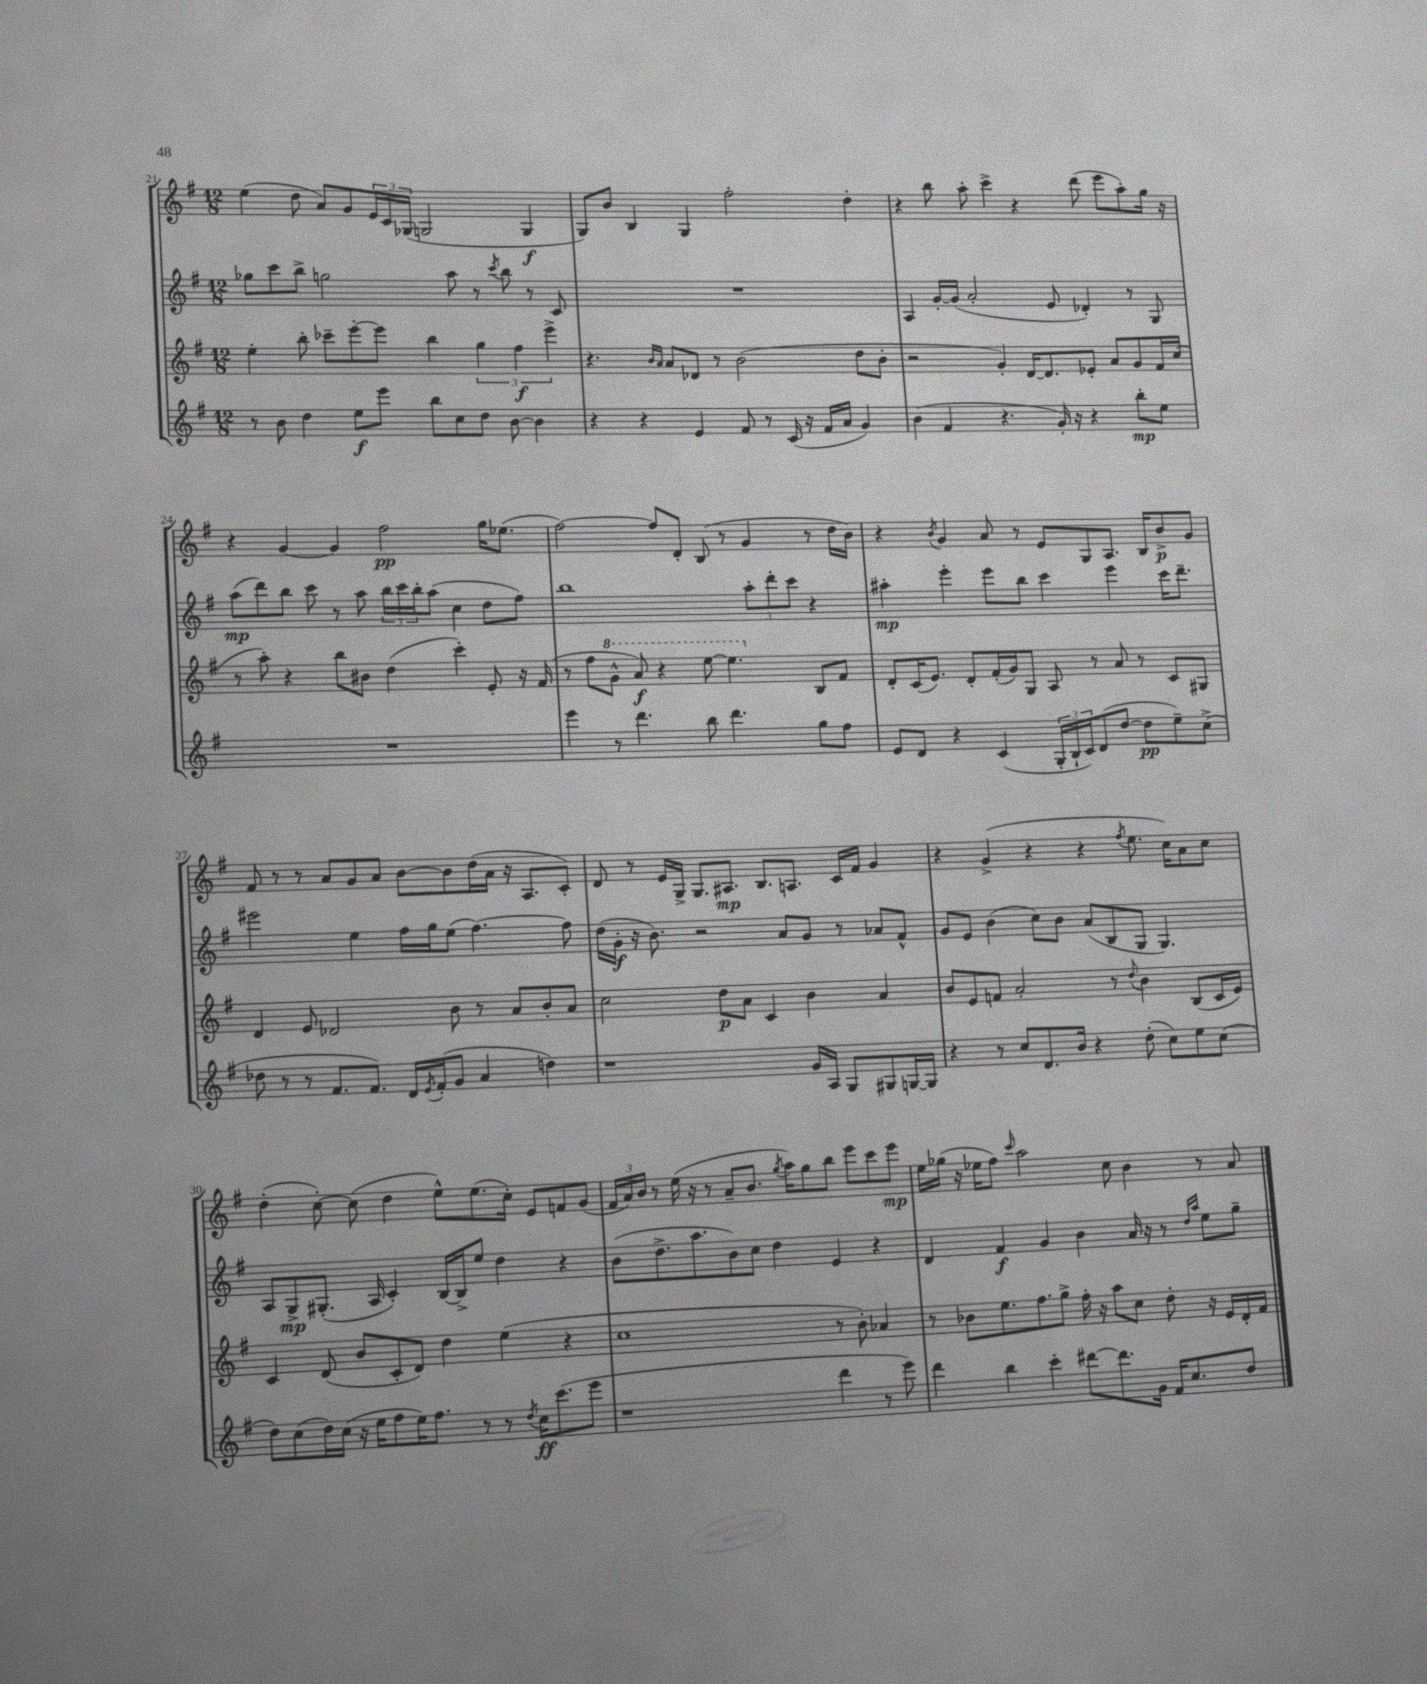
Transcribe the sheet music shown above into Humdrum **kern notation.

**kern	**dynam	**kern	**dynam	**kern	**dynam	**kern	**dynam
*part4	*part4	*part3	*part3	*part2	*part2	*part1	*part1
*staff4	*staff4	*staff3	*staff3	*staff2	*staff2	*staff1	*staff1
*clefG2	*	*clefG2	*	*clefG2	*	*clefG2	*
*k[f#]	*	*k[f#]	*	*k[f#]	*	*k[f#]	*
*M12/8	*	*M12/8	*	*M12/8	*	*M12/8	*
=21	=21	=21	=21	=21	=21	=21	=21
8r	.	4ee'\	.	8gg-X\L	.	(4ee\	.
8b\	.	.	.	8ccc\	.	.	.
4dd\	.	8bb'\	.	8bb^\J	.	8dd\	.
.	.	8ccc-X~\L	.	2ggn\	.	8a/L)	.
8ee\L	f	[8eee'\	.	.	.	8g/	.
8eee\J	.	8eee\J]	.	.	.	24e/L	.
.	.	.	.	.	.	24c/	.
.	.	.	.	.	.	(24G-X/JJ	.
8bb\L	.	4bb\	.	.	.	2Gn/	.
8cc\	.	.	.	8aa\	.	.	.
8dd\J	.	6gg\	.	8r	.	.	.
.	.	.	.	8qccc/	.	.	.
[8b\	.	.	.	8bb\	.	.	.
.	.	6ff#\	f	.	.	.	.
4b\]	.	.	.	8r	.	4G/	f
.	.	6eee^\	.	.	.	.	.
.	.	.	.	8c/	.	.	.
=22	=22	=22	=22	=22	=22	=22	=22
4r	.	4.r	.	1.r	.	8G/L)	.
.	.	.	.	.	.	8b/J	.
4r	.	.	.	.	.	4B/	.
.	.	16qqb/LL	.	.	.	.	.
.	.	16qqa/JJ	.	.	.	.	.
.	.	8a/L	.	.	.	.	.
4e/	.	8d-X/J	.	.	.	4G/	.
.	.	8r	.	.	.	.	.
8f#/	.	(2b\	.	.	.	2ff#'\	.
8r	.	.	.	.	.	.	.
(16c/	.	.	.	.	.	.	.
16r	.	.	.	.	.	.	.
16f#/LL	.	.	.	.	.	.	.
16a/JJ	.	.	.	.	.	.	.
4g/)	.	8dd\L	.	.	.	4dd'\	.
.	.	8b'\J	.	.	.	.	.
=23	=23	=23	=23	=23	=23	=23	=23
(4b\	.	2r	.	4A/	.	4r	.
4f#/	.	.	.	[16g'/LL	.	8bb\	.
.	.	.	.	(16g/JJ]	.	.	.
.	.	.	.	2a'/	.	8aa'\	.
4.r	.	4g'/)	.	.	.	4ccc^\	.
.	.	[16d/KL	.	.	.	4r	.
.	.	8.d/]	.	.	.	.	.
16g'/)	.	.	.	8e/	.	.	.
16r	.	.	.	.	.	.	.
4r	.	8e-X'/J	.	4d-X'/)	.	(8ddd\	.
.	.	8a/L	.	.	.	8eee\L	.
8bb'\L	mp	8g/	.	8r	.	8aa'\)	.
8ee\J	.	16f#/L	.	8G/	.	16gg\Jk	.
.	.	(16cc/JJ	.	.	.	16r	.
!!LO:LB:g=z
=24	=24	=24	=24	=24	=24	=24	=24
1.r	.	8r	.	(8aa\L	mp	4r	.
.	.	8aa'\)	.	8ddd\)	.	.	.
.	.	4r	.	8bb\J	.	[4g/	.
.	.	.	.	8ccc\	.	.	.
.	.	8bb\L	.	8r	.	4g/]	.
.	.	8b#X\J	.	8aa\	.	.	.
.	.	(4dd\	.	24bb\LL	.	2ff#\	pp
.	.	.	.	24ccc\	.	.	.
.	.	.	.	24bb'\J	.	.	.
.	.	.	.	(8aa\J	.	.	.
.	.	4ccc'\)	.	4cc\	.	.	.
.	.	8e'/	.	8dd\L	.	16gg\KL	.
.	.	.	.	.	.	(8.ee-X\J	.
.	.	16r	.	8ff#\J)	.	.	.
.	.	(16f#/	.	.	.	.	.
=25	=25	=25	=25	=25	=25	=25	=25
4eee\	.	8r	.	1bb	.	[2ff#\)	.
.	.	8ff#\L	.	.	.	.	.
*	*	*8va	*	*	*	*	*
8r	.	8gg^^\J	.	.	.	.	.
4.ddd\	.	8aa/)	f	.	.	.	.
.	.	4r	.	.	.	8ff#/L]	.
.	.	.	.	.	.	8d'/J	.
8bb\	.	[8eee\	.	.	.	(8B/	.
4.ddd\	.	4.eee\]	.	.	.	8r	.
.	.	.	.	12aa'\L	.	4g/	.
.	.	.	.	12ddd'\	.	.	.
.	.	.	.	12ccc\J	.	.	.
*	*	*X8va	*	*	*	*	*
8gg\L	.	8B/L	.	4r	.	8r	.
8ff#\J	.	8f#/J	.	.	.	16dd\LL	.
.	.	.	.	.	.	16b\JJ)	.
=26	=26	=26	=26	=26	=26	=26	=26
8e/L	.	8d'/L	.	4aa#X'\	mp	4r	.
8d/J	.	(16c/K	.	.	.	.	.
.	.	8.e/J)	.	.	.	.	.
.	.	.	.	.	.	8qb/	.
4r	.	.	.	4eee'\	.	4g/	.
.	.	8d'/L	.	.	.	.	.
(4c/	.	(16f#'/L	.	8eee\L	.	8a/	.
.	.	16g/J)	.	.	.	.	.
.	.	8G/J	.	8bb\J	.	8r	.
24G'/LL	.	8A/	.	4ccc\	.	8e/L	.
24B`/	.	.	.	.	.	.	.
24c/J)	.	.	.	.	.	.	.
(8d/	.	8r	.	.	.	8G/	.
[8dd/J	.	8a/	.	4eee\	.	8.A/J	.
8dd\L]	pp	8r	.	.	.	.	.
.	.	.	.	.	.	16B/KL	.
8ee~\)	.	8c/L	.	16ccc\KL	.	8b^/	p
.	.	.	.	8.ddd~\J	.	.	.
(8cc^\J	.	8G#X/J	.	.	.	8g/J	.
!!LO:LB:g=z
=27	=27	=27	=27	=27	=27	=27	=27
8dd-X\	.	4d/	.	2eee#X\	.	8f#/	.
8r	.	.	.	.	.	8r	.
8r	.	8e/	.	.	.	8r	.
8.f#/L	.	2d-X/	.	.	.	8a/L	.
.	.	.	.	4ee\	.	8g/	.
8.f#/J)	.	.	.	.	.	.	.
.	.	.	.	.	.	8a/J	.
16d/LL	.	.	.	16ff#\LL	.	[8b\L	.
8qe/	.	.	.	.	.	.	.
(16f#'/J	.	.	.	16gg\J	.	.	.
8g/J	.	8b\	.	(8ee\J	.	8b\]	.
4a/	.	8r	.	[4.ff#\)	.	(16dd\L	.
.	.	.	.	.	.	16a\JJ	.
.	.	8a/L	.	.	.	16r	.
.	.	.	.	.	.	8.A/L	.
4ddn\)	.	8b'/	.	.	.	.	.
.	.	8a/J	.	8ff#\]	.	8c'/J)	.
=28	=28	=28	=28	=28	=28	=28	=28
1r	.	2cc\	.	(16dd\LL	.	8d/	.
.	.	.	.	16g'\JJ	f	.	.
.	.	.	.	16r	.	8r	.
.	.	.	.	8.b\)	.	.	.
.	.	.	.	.	.	16e/LL	.
.	.	.	.	.	.	16G^/JJ	.
.	.	.	.	2r	.	8.G/L	.
.	.	8dd\L	p	.	.	.	.
.	.	.	.	.	.	8.A#X/J	mp
.	.	8a\J	.	.	.	.	.
.	.	4c/	.	.	.	8.B/L	.
.	.	.	.	8a/L	.	.	.
.	.	.	.	.	.	8.An/J	.
16g/LL	.	4b\	.	8g/J	.	.	.
16A/JJ	.	.	.	.	.	.	.
8G/L	.	.	.	8r	.	16c/LL	.
.	.	.	.	.	.	16f#/JJ	.
8G#X/	.	4a/	.	8a-X/L	.	4g/	.
[16Gn/L	.	.	.	8f#^^/J	.	.	.
16G/JJ]	.	.	.	.	.	.	.
=29	=29	=29	=29	=29	=29	=29	=29
4r	.	8b/L	.	8g/L	.	4r	.
.	.	8e/	.	8e/J	.	.	.
8r	.	8fn/J	.	(4b\	.	(4g^/	.
8cc/L	.	2a'/	.	.	.	.	.
8.d/	.	.	.	8cc\L)	.	4r	.
.	.	.	.	8b\J	.	.	.
16b/Jk	.	.	.	.	.	.	.
4r	.	.	.	(8a/L	.	4r	.
.	.	8r	.	8B/	.	.	.
.	.	8qqdd/	.	.	.	8qff#/	.
(8dd'\	.	4b\	.	8G/J	.	8.ee\	.
8cc\L)	.	.	.	4.G/)	.	.	.
.	.	.	.	.	.	16cc\KL)	.
8ee\	.	(8B/L	.	.	.	8a\	.
(8cc\J	.	16c/L	.	.	.	8cc\J	.
.	.	16e/JJ)	.	.	.	.	.
!!LO:LB:g=z
=30	=30	=30	=30	=30	=30	=30	=30
8dd\L)	.	4c/	.	8A/L	.	(4dd'\	.
(8cc\	.	.	.	8G^/	mp	.	.
16dd\L)	.	(8d/	.	(8.G#X'/J	.	[8cc'\)	.
(16cc\JJ	.	.	.	.	.	.	.
16r	.	8b/L	.	.	.	(8cc\]	.
16ee\KL	.	.	.	16A/	.	.	.
8ff#\	.	8c'/	.	4c'/)	.	4dd\	.
16ee\K)	.	8d/J)	.	.	.	.	.
8.ff#\J	.	.	.	.	.	.	.
.	.	4dd\	.	[16B/LL	.	8ee^^\L)	.
.	.	.	.	16B^/J]	.	.	.
8r	.	.	.	8ee/J	.	(8.ee\	.
8r	.	(4ee\	.	4dd\	.	.	.
.	.	.	.	.	.	16cc'\Jk)	.
8qdd/	.	.	.	.	.	.	.
16cc\KL	ff	.	.	.	.	8e/L	.
(8.ccc\	.	.	.	.	.	.	.
.	.	4r	.	4r	.	8fn/	.
8eee\J	.	.	.	.	.	(8g/J	.
=31	=31	=31	=31	=31	=31	=31	=31
1r	.	1cc	.	(8b\L	.	24f#/LL	.
.	.	.	.	.	.	24a/)	.
.	.	.	.	.	.	24b/JJ	.
.	.	.	.	8.dd^\	.	8r	.
.	.	.	.	.	.	(16ee\	.
.	.	.	.	8.aa\	.	16r	.
.	.	.	.	.	.	8r	.
.	.	.	.	8b\)	.	8a~/L	.
.	.	.	.	8cc\J	.	8.b/J	.
.	.	.	.	4dd\	.	.	.
.	.	.	.	.	.	8qgg/	.
.	.	.	.	.	.	16aa\KL)	.
.	.	.	.	.	.	8gg\	.
4ddd\	.	8r	.	4e/	.	8bb\J	.
.	.	8b'\)	.	.	.	8eee\L	.
8r	.	4a-X/	.	4r	.	8ccc\	.
8eee\)	.	.	.	.	.	8eee\J	mp
=32	=32	=32	=32	=32	=32	=32	=32
4ddd\	.	8r	.	4d/	.	16ee\LL	.
.	.	.	.	.	.	(16gg-X\JJ	.
.	.	8b-X\L	.	.	.	16r	.
.	.	.	.	.	.	16ee-X\KL	.
4bb\	.	8.ee\	.	4f#/	f	8ff#\J)	.
.	.	.	.	.	.	16qqccc/	.
.	.	.	.	.	.	2aa\	.
.	.	8.ff#\	.	.	.	.	.
4ccc'\	.	.	.	4g/	.	.	.
.	.	8gg^\J	.	.	.	.	.
[8ddd#X\L	.	16ff#'\	.	4b\	.	.	.
.	.	16r	.	.	.	.	.
8.ddd#\]	.	8aa\L	.	.	.	8cc\	.
.	.	8cc\J	.	16a/	.	4b\	.
16g\Jk	.	.	.	16r	.	.	.
16f#/KL	.	8dd'\	.	8r	.	.	.
8.cc/	.	.	.	.	.	.	.
.	.	.	.	16qqdd/LL	.	.	.
.	.	.	.	16qqaa/JJ	.	.	.
.	.	16r	.	8ee\L	.	8r	.
.	.	16e/LL	.	.	.	.	.
8dd/J	.	16d'/	.	8gg~\J	.	8a/	.
.	.	16f#/JJ	.	.	.	.	.
==	==	==	==	==	==	==	==
*-	*-	*-	*-	*-	*-	*-	*-
